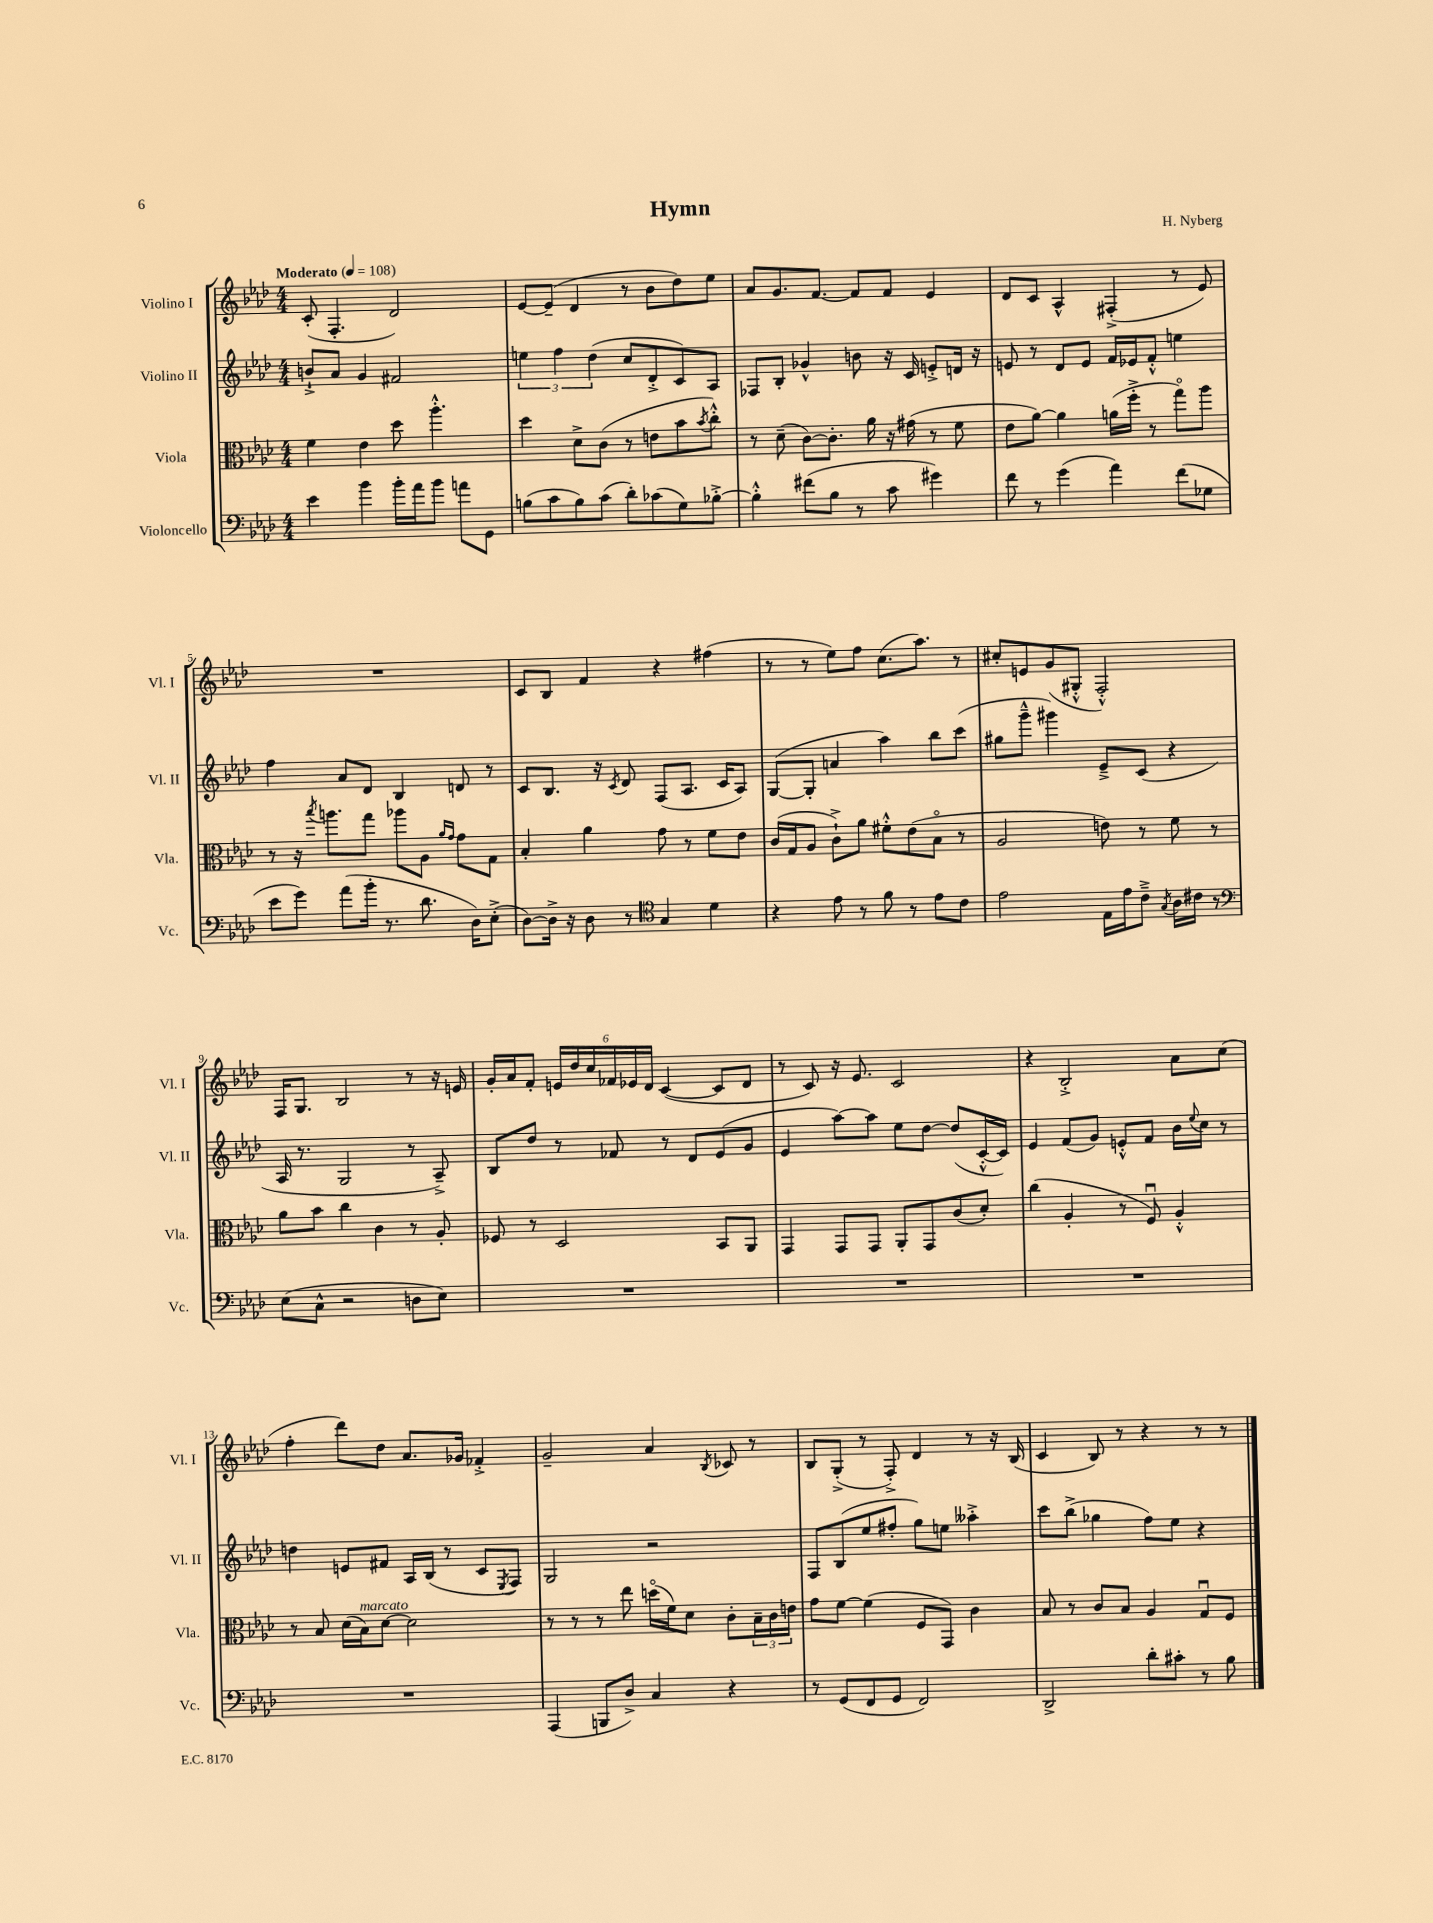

**kern	**kern	**kern	**kern
*part4	*part3	*part2	*part1
*staff4	*staff3	*staff2	*staff1
*I"Violoncello	*I"Viola	*I"Violino II	*I"Violino I
*I'Vc.	*I'Vla.	*I'Vl. II	*I'Vl. I
*clefF4	*clefC3	*clefG2	*clefG2
*k[b-e-a-d-]	*k[b-e-a-d-]	*k[b-e-a-d-]	*k[b-e-a-d-]
*M4/4	*M4/4	*M4/4	*M4/4
*MM108	*MM108	*MM108	*MM108
=1	=1	=1	=1
!	!	!	!LO:TX:a:B:t=Moderato
4e-\	4f\	8bn`^/L	(8c'/
.	.	8a-/J	4.F'/
4b-\	4e-\	4g/	.
16b-'\LL	8dd-\	2f#X/	2d-/)
16a-\J	.	.	.
8b-\J	4.aa-'^^\	.	.
8an\L	.	.	.
8GG\J	.	.	.
=2	=2	=2	=2
(8Bn\L	4dd-\	6een\	[8e-/L
8c\	.	.	(8e-~/J]
.	.	6ff\	.
8B\)	8d-^\L	.	4d-/
.	.	(6dd-\	.
(8c\J	(8c\J	.	.
8d-'\L)	8r	8cc/L	8r
(8c-X\	8en\L	8d-'^/	8b-\L
8G\)	8b-\	8c/)	8dd-\)
.	8qb-/	.	.
[8B-X'^\J	8cc'^^\J)	8A-/J	8ee-\J
=3	=3	=3	=3
4B-'^^\]	8r	8F-X/L	8a-/L
.	(8d-~\	8B-'/J	8.g/
(8f#X\L	[8c\L)	4g-X^^/	.
.	.	.	[8.f/J
8B-\J	8.c'\J]	.	.
8r	.	8bn\	8f/L]
.	16a-\	.	.
8c\	16r	16r	8f/J
.	(16g#X\	16c/	.
4g#X\)	8r	8en'^/L	4e-/
.	8f\	16dn/Jk	.
.	.	16r	.
=4	=4	=4	=4
8f\	8e-\L	8en/	8d-/L
8r	[8a-\J)	8r	8c/J
(4g\	4a-\]	8d-/L	4A-^^/
.	.	8e/J	.
4a-\)	(16an\LL	16f/LL	(4F#X'^/
.	16ff'^\JJ	16e-X/J	.
.	8r	8f'^^/J	.
(8f\L	8gg\L)	4een\	8r
8G-X\J	8aa-\J	.	8e-/)
!!LO:LB:g=z
=5	=5	=5	=5
8e-\L	8r	4ff\	1r
8g\J)	16r	.	.
.	8qbb-/	.	.
.	8.aan\L	.	.
(8a-\L	.	8a-/L	.
16b-'\Jk	8gg\J	8d-/J	.
8.r	.	.	.
.	8aa-X\L	4B-/	.
8.d-\	8A-\J	.	.
.	16qqa-/LL	.	.
.	16qqg/JJ	.	.
.	8g\L	8dn/	.
16D-\KL)	.	.	.
(8E-'^\J	8G\J	8r	.
=6	=6	=6	=6
[8D-\L)	4B-'/	8c/L	8c/L
16D-^\Jk]	.	8.B-/J	8B-/J
16r	.	.	.
8D-\	4a-\	.	4f/
.	.	16r	.
.	.	8qc/	.
8r	.	8d-/	.
*clefC4	*	*	*
4G/	8g\	(8F/L	4r
.	8r	8.A-/J	.
4d-\	8f\L	.	(4ff#X\
.	.	16c/KL	.
.	8e-\J	8A-/J)	.
=7	=7	=7	=7
4r	(16c/LL	([8G/L	8r
.	16G/J	.	.
.	8A-/J	8G'/J]	8r
8e-\	8c`^\L)	4an/	8ee-\L)
8r	8a-\J	.	8ff\J
8f\	8f#X'^^\L	4aa-\)	(8.cc\L
8r	(8e-\	.	.
.	.	.	8.aa-\J)
8e-\L	8B-\J	8bb-\L	.
8c\J	8r	(8ccc\J	8r
=8	=8	=8	=8
2e-\	2A-/	8gg#X\L	8cc#X'/L
.	.	8ggg~^^\J	8en/
.	.	4ggg#X\)	(8g/
.	.	.	8G#X'^^/J
16E-\LL	8en\)	8e-~^/L	2F'^^/)
16e-\J	.	.	.
8c~^\J	8r	(8c/J	.
8qG/	.	.	.
16A-\LL	8f\	4r	.
16c#X\JJ	.	.	.
8r	8r	.	.
!!LO:LB:g=z
=9	=9	=9	=9
*clefF4	*	*	*
(8E-\L	8a-\L	16A-/	16F/KL
.	.	8.r	8.G/J
8C^^\J	8b-\J	.	.
2r	4cc\	2G/	2B-/
.	4c\	.	.
8Dn\L	8r	8r	8r
8E-\J)	8A-'/	8A-~^/)	16r
.	.	.	16en/
=10	=10	=10	=10
1r	8F-X/	8B-/L	16g'/LL
.	.	.	16a-/J
.	8r	8dd-/J	8f'/J
.	2D-/	8r	24en/LL
.	.	.	24dd-/
.	.	.	24cc/
.	.	8f-X/	24f-X/
.	.	.	24e-X/
.	.	.	24d-/JJ
.	.	8r	([4c/
.	.	8d-/L	.
.	8BB-/L	(8e-/	8c/L]
.	8AA-/J	8g/J	8d-/J
=11	=11	=11	=11
1r	4GG/	4e-/	8r
.	.	.	8c/)
.	8GG/L	[8aa-\L)	16r
.	.	.	8.e-/
.	8GG/J	8aa-\J]	.
.	8AA-'/L	8ee-\L	2c/
.	8GG/	[8dd-\J	.
.	(8c/	(8dd-/L]	.
.	8d-'/J)	[16c'^^/L	.
.	.	16c/JJ])	.
=12	=12	=12	=12
1r	(4cc\	4e-/	4r
.	4A-'/	(8f/L	2B-'^/
.	.	8g/J)	.
.	8r	8en'^^/L	.
.	8Fu/)	8f/J	.
.	4A-'^^/	16b-\LL	8a-\L
.	.	8qqee-/	.
.	.	16cc\JJ	.
.	.	8r	(8cc\J
!!LO:LB:g=z
=13	=13	=13	=13
1r	8r	4ddn\	4ff'\
.	8B-/	.	.
.	(16d-\LL	8en/L	8ddd-\L)
!	!LO:TX:a:i:t=marcato	!	!
.	16B-\J)	.	.
.	[8d-\J	8f#X/J	8dd-\J
.	2d-\]	16A-/LL	8.a-/L
.	.	(16B-/JJ	.
.	.	8r	.
.	.	.	16g-X/Jk
.	.	8c/L	4f-X'^/
.	.	8qE-/	.
.	.	8F/J)	.
=14	=14	=14	=14
(4AAA-/	8r	2G/	2g~/
.	8r	.	.
8BBBn/L	8r	.	.
8D-^/J)	8ee-\	.	.
4C/	(16ddn\LL	2r	4a-/
.	16f\J)	.	.
.	8d-\J	.	.
.	.	.	8qB-/
4r	8c'\L	.	8c-X/
.	24B-~\L	.	8r
.	24c\	.	.
.	24en\JJ	.	.
=15	=15	=15	=15
8r	8g\L	8F/L	8B-/L
(8GG/L	[8f\J	(8B-/	(8G'^/J
8FF/	(4f\]	8ee-/	8r
8GG/J	.	8ff#X'/J	8F'^/)
2FF/)	8F/L	8gg\L)	4d-/
.	8GG/J)	8een\J	.
.	4c\	4aa--X'^\	8r
.	.	.	16r
.	.	.	(16B-/
=16	=16	=16	=16
2DD-^/	8B-/	8ccc\L	4c/
.	8r	(8bb-^\J	.
.	8c/L	4gg-X\	8B-/)
.	8B-/J	.	8r
8d-'\L	4A-/	8ff\L)	4r
8c#X'\J	.	8ee-\J	.
8r	8Gu/L	4r	8r
8B-\	8F/J	.	8r
==	==	==	==
*-	*-	*-	*-
